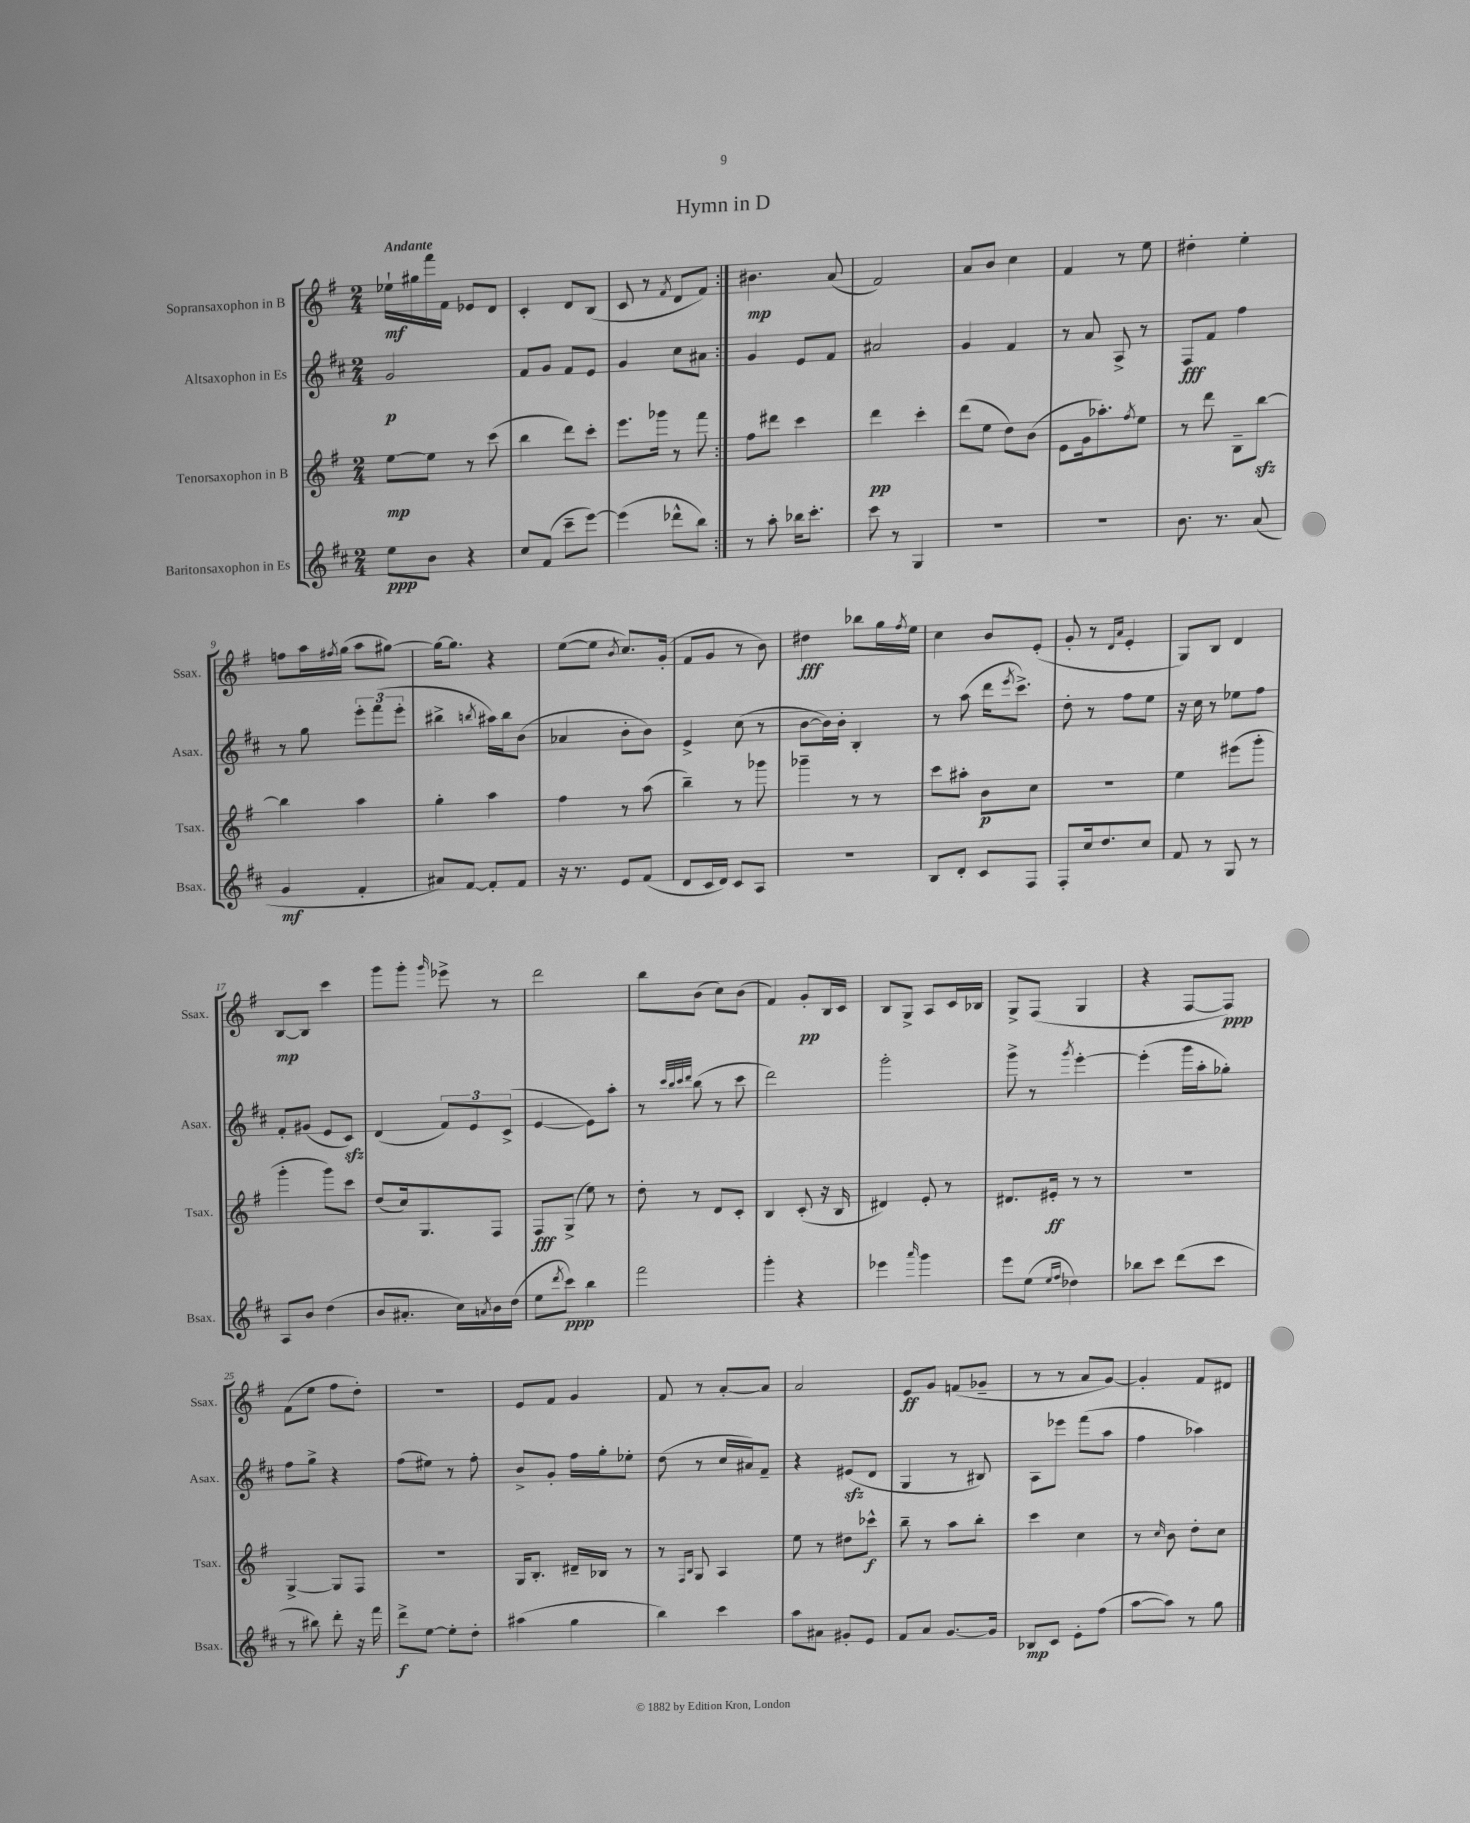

**kern	**dynam	**kern	**dynam	**kern	**dynam	**kern	**dynam
*part4	*part4	*part3	*part3	*part2	*part2	*part1	*part1
*staff4	*staff4	*staff3	*staff3	*staff2	*staff2	*staff1	*staff1
*I"Baritonsaxophon in Es	*	*I"Tenorsaxophon in B	*	*I"Altsaxophon in Es	*	*I"Sopransaxophon in B	*
*I'Bsax.	*	*I'Tsax.	*	*I'Asax.	*	*I'Ssax.	*
*clefG2	*	*clefG2	*	*clefG2	*	*clefG2	*
*k[f#c#]	*	*k[f#]	*	*k[f#c#]	*	*k[f#]	*
*M2/4	*	*M2/4	*	*M2/4	*	*M2/4	*
=1	=1	=1	=1	=1	=1	=1	=1
!	!	!	!	!	!	!LO:TX:a:B:t=Andante	!
8ee\L	ppp	[8ee\L	mp	2g/	p	16ee-X`\LL	mf
.	.	.	.	.	.	16gg#X\	.
8b\J	.	8ee\J]	.	.	.	16fff#\	.
.	.	.	.	.	.	16f#\JJ	.
4r	.	8r	.	.	.	8e-X/L	.
.	.	(8ccc\	.	.	.	8d/J	.
=2	=2	=2	=2	=2	=2	=2	=2
8cc#/L	.	4bb\	.	8f#/L	.	4c'/	.
(8f#/J	.	.	.	8g/J	.	.	.
8ccc#~\L	.	8ddd\L)	.	8f#/L	.	8d/L	.
[8eee\J)	.	8ccc'\J	.	8e/J	.	(8B/J	.
=3	=3	=3	=3	=3	=3	=3	=3
(4eee\]	.	8.eee\L	.	4g/	.	8c/	.
.	.	.	.	.	.	8r	.
.	.	16ggg-X\Jk	.	.	.	.	.
.	.	.	.	.	.	8qf#/	.
8ddd-X^^\L	.	8r	.	8cc#\L	.	8d/L	.
8bb\J)	.	8fff#\	.	8a#X\J	.	8f#/J)	.
=4:|!	=4:|!	=4:|!	=4:|!	=4:|!	=4:|!	=4:|!	=4:|!
8r	.	8ff#\L	.	4g/	.	4.b#X\	mp
8aa'\	.	8ddd#X\J	.	.	.	.	.
16bb-X\KL	.	4ccc\	.	8e/L	.	.	.
8.ccc#'\J	.	.	.	.	.	.	.
.	.	.	.	8f#/J	.	(8a/	.
=5	=5	=5	=5	=5	=5	=5	=5
8ccc#\	.	4ddd\	pp	2a#X/	.	2f#/)	.
8r	.	.	.	.	.	.	.
4G/	.	4ccc'\	.	.	.	.	.
=6	=6	=6	=6	=6	=6	=6	=6
2r	.	(8ddd\L	.	4g/	.	8a/L	.
.	.	8ee\J	.	.	.	8b/J	.
.	.	8dd\L)	.	4f#/	.	4cc\	.
.	.	(8b\J	.	.	.	.	.
=7	=7	=7	=7	=7	=7	=7	=7
2r	.	8e\L	.	8r	.	4f#/	.
.	.	16g\k	.	8a/	.	.	.
.	.	8.aa-X'\)	.	.	.	.	.
.	.	.	.	8A^/	.	8r	.
.	.	8qff#/	.	.	.	.	.
.	.	8ee\J	.	8r	.	8ee\	.
=8	=8	=8	=8	=8	=8	=8	=8
8.b\	.	8r	.	8F#/L	fff	4dd#X'\	.
.	.	8ddd\	.	8f#/J	.	.	.
8.r	.	.	.	.	.	.	.
.	.	8B~\L	.	4ff#\	.	4ee'\	.
(8a/	.	[8bbzz\J	.	.	.	.	.
!!LO:LB:g=z
=9	=9	=9	=9	=9	=9	=9	=9
4g/	mf	4bb\]	.	8r	.	8ffn\L	.
.	.	.	.	8gg\	.	16aa\L	.
.	.	.	.	.	.	8qff#X/	.
.	.	.	.	.	.	(16gg\JJ	.
4f#'/	.	4aa\	.	12eee'\L	.	8aa\L	.
.	.	.	.	(12fff#\	.	.	.
.	.	.	.	.	.	[8gg#X\J)	.
.	.	.	.	12eee'\J	.	.	.
=10	=10	=10	=10	=10	=10	=10	=10
8a#X/L)	.	4gg'\	.	4bb#X^\	.	16gg#\KL_	.
.	.	.	.	.	.	8.gg#\J]	.
[8f#/J	.	.	.	.	.	.	.
.	.	.	.	8qbbn/	.	.	.
8f#'/L]	.	4aa\	.	16aa#X\LL)	.	4r	.
.	.	.	.	16bb\J	.	.	.
8f#/J	.	.	.	(8b\J	.	.	.
=11	=11	=11	=11	=11	=11	=11	=11
16r	.	4ff#\	.	4a-X/	.	([8ee\L	.
8.r	.	.	.	.	.	.	.
.	.	.	.	.	.	8ee\J]	.
.	.	.	.	.	.	8qb/	.
8e/L	.	8r	.	8b'\L	.	8.cc/L)	.
(8f#/J	.	(8aa\	.	8b\J)	.	.	.
.	.	.	.	.	.	(16g'/Jk	.
=12	=12	=12	=12	=12	=12	=12	=12
8d/L	.	4bb~\)	.	4e^/	.	8f#/L	.
16c#/L	.	.	.	.	.	8g/J	.
16d/JJ)	.	.	.	.	.	.	.
8c#/L	.	8r	.	(8cc#\	.	8r	.
8A/J	.	8ggg-X\	.	8r	.	8b\)	.
=13	=13	=13	=13	=13	=13	=13	=13
2r	.	4ggg-X~\	.	[8b\L	.	4dd#X\	fff
.	.	.	.	16b\L])	.	.	.
.	.	.	.	16b'\JJ	.	.	.
.	.	8r	.	4B'/	.	8bb-X\L	.
.	.	8r	.	.	.	16gg\L	.
.	.	.	.	.	.	8qff#/	.
.	.	.	.	.	.	16ee\JJ	.
=14	=14	=14	=14	=14	=14	=14	=14
8B/L	.	8ccc\L	.	8r	.	4cc\	.
8d'/J	.	8aa#X'\J	.	(8aa\	.	.	.
8c#/L	.	8b\L	p	16ddd\KL	.	8b/L	.
.	.	.	.	8qeee/	.	.	.
.	.	.	.	8.ccc#^\J)	.	.	.
8F#/J	.	8cc\J	.	.	.	(8e'/J	.
=15	=15	=15	=15	=15	=15	=15	=15
8F#'/L	.	2r	.	8dd'\	.	8g'/	.
16cc#/k	.	.	.	8r	.	8r	.
8.dd/	.	.	.	.	.	.	.
.	.	.	.	.	.	16qqd/LL	.
.	.	.	.	.	.	16qqa/JJ	.
.	.	.	.	8ff#\L	.	4e'/	.
8cc#/J	.	.	.	8ee\J	.	.	.
=16	=16	=16	=16	=16	=16	=16	=16
8f#/	.	4ee\	.	16r	.	8G/L)	.
.	.	.	.	16cc#\	.	.	.
8r	.	.	.	8r	.	8B/J	.
8G/	.	(8eee#X\L	.	8ee-X\L	.	4d/	.
8r	.	8ggg'\J	.	8ff#\J	.	.	.
!!LO:LB:g=z
=17	=17	=17	=17	=17	=17	=17	=17
8A/L	.	4ggg'\	.	8f#'/L	.	[8B/L	mp
8b/J	.	.	.	(8g#X/J	.	8B/J]	.
(4dd\	.	8ggg\L)	.	8e/L	.	4ccc\	.
.	.	8ccc\J	.	8c#zz/J)	.	.	.
=18	=18	=18	=18	=18	=18	=18	=18
8b/L	.	(8dd/L	.	(4d/	.	8ggg\L	.
8.a#X'/J	.	16cc/k)	.	.	.	8ggg'\J	.
.	.	8.G/	.	.	.	.	.
.	.	.	.	.	.	16qqggg/	.
.	.	.	.	12f#/L)	.	8eee-X^\	.
16cc#\LL)	.	.	.	.	.	.	.
.	.	.	.	12e/	.	.	.
8qan/	.	.	.	.	.	.	.
16b\	.	8F#/J	.	.	.	8r	.
.	.	.	.	(12c#^/J	.	.	.
(16dd\JJ	.	.	.	.	.	.	.
=19	=19	=19	=19	=19	=19	=19	=19
8ee\L	.	8F#/L	fff	[4e/	.	2ddd\	.
8qddd/	.	.	.	.	.	.	.
8ccc#\J)	ppp	(8G^/J	.	.	.	.	.
4bb\	.	8ee\)	.	8e\L])	.	.	.
.	.	8r	.	8aa'\J	.	.	.
=20	=20	=20	=20	=20	=20	=20	=20
2fff#\	.	8dd'\	.	8r	.	8bb\L	.
.	.	.	.	32qqccc#/LLL	.	.	.
.	.	.	.	32qqbb/	.	.	.
.	.	.	.	32qqccc#/	.	.	.
.	.	.	.	32qqddd/JJJ	.	.	.
.	.	8r	.	(8bb\	.	(8b\J	.
.	.	8d/L	.	8r	.	8cc\L)	.
.	.	8c'/J	.	8ccc#\	.	(8b\J	.
=21	=21	=21	=21	=21	=21	=21	=21
4ggg'\	.	4B/	.	2ddd\)	.	4f#/)	.
4r	.	(8c'/	.	.	.	8g'/L	pp
.	.	16r	.	.	.	16B/L	.
.	.	16B/	.	.	.	16c/JJ	.
=22	=22	=22	=22	=22	=22	=22	=22
4eee-X\	.	4d#X/)	.	2ggg'\	.	8B/L	.
.	.	.	.	.	.	8G^/J	.
16qqaaa/	.	.	.	.	.	.	.
4ggg\	.	8e'/	.	.	.	8A/L	.
.	.	8r	.	.	.	16c/L	.
.	.	.	.	.	.	16B-X/JJ	.
=23	=23	=23	=23	=23	=23	=23	=23
8eee\L	.	8.d#X/L	.	8ggg^\	.	8G^/L	.
(8ee\J	.	.	.	8r	.	(8F#/J	.
.	.	16e#X'/Jk	ff	.	.	.	.
16qqee/LL	.	.	.	.	.	.	.
16qqff#/JJ	.	.	.	8qggg/	.	.	.
4dd-X\)	.	8r	.	[4eee'\	.	4G/	.
.	.	8r	.	.	.	.	.
=24	=24	=24	=24	=24	=24	=24	=24
8bb-X\L	.	2r	.	(4eee'\]	.	4r	.
8ccc#\J	.	.	.	.	.	.	.
(8ddd\L	.	.	.	16ggg\LL	.	[8F#/L	.
.	.	.	.	16aa'\J	.	.	.
8ccc#\J	.	.	.	8gg-X'\J)	.	8F#/J])	ppp
!!LO:LB:g=z
=25	=25	=25	=25	=25	=25	=25	=25
8r	.	[4G^/	.	8ff#\L	.	(8f#\L	.
8bb#X\)	.	.	.	8gg^\J	.	8ee\J	.
8ddd'\	.	8G/L]	.	4r	.	8ff#\L	.
16r	.	8F#/J	.	.	.	8dd'\J)	.
16fff#\	.	.	.	.	.	.	.
=26	=26	=26	=26	=26	=26	=26	=26
8ddd^\L	f	2r	.	(8ff#\L	.	2r	.
[8ee\J	.	.	.	8ee#X\J)	.	.	.
8ee'\L]	.	.	.	8r	.	.	.
8dd'\J	.	.	.	8ff#'\	.	.	.
=27	=27	=27	=27	=27	=27	=27	=27
(4aa#X\	.	16G/KL	.	8b^/L	.	8e/L	.
.	.	8.B'/J	.	.	.	.	.
.	.	.	.	8g'/J	.	8f#/J	.
4gg\	.	16d#X~/LL	.	16ff#\LL	.	4g/	.
.	.	16B-X/JJ	.	16gg'\J	.	.	.
.	.	8r	.	8ee-X'\J	.	.	.
=28	=28	=28	=28	=28	=28	=28	=28
4bb\)	.	8r	.	(8dd\	.	8f#/	.
.	.	16qqF#/LL	.	.	.	.	.
.	.	16qqB/JJ	.	.	.	.	.
.	.	8G/	.	8r	.	8r	.
4ccc#\	.	4A/	.	16cc#/LL	.	[8a'/L	.
.	.	.	.	16a#X/J)	.	.	.
.	.	.	.	8f#~/J	.	8a/J]	.
=29	=29	=29	=29	=29	=29	=29	=29
8aa\L	.	8ee\	.	4r	.	2a/	.
8a#X\J	.	8r	.	.	.	.	.
8g#X'/L	.	8dd#X\L	.	(8e#Xzz/L	.	.	.
8e/J	.	8ccc-X^^\J	f	8d/J	.	.	.
=30	=30	=30	=30	=30	=30	=30	=30
8f#/L	.	8bb~\	.	4G/	.	8e/L	ff
8a/J	.	8r	.	.	.	8g/J	.
[8.g/L	.	8aa\L	.	8r	.	(8fn/L	.
.	.	8bb'\J	.	8B#X/)	.	8g-X~/J	.
16g/Jk]	.	.	.	.	.	.	.
=31	=31	=31	=31	=31	=31	=31	=31
8B-X/L	mp	4ccc\	.	8A\L	.	8r	.
8c#/J	.	.	.	8eee-X\J	.	8r	.
8e'\L	.	4cc\	.	(8fff#\L	.	8a/L	.
(8ff#\J	.	.	.	8aa\J	.	[8g/J)	.
=32	=32	=32	=32	=32	=32	=32	=32
[8aa\L	.	8r	.	4ff#\	.	4g'/]	.
.	.	16qqcc/	.	.	.	.	.
8aa\J])	.	8b\	.	.	.	.	.
8r	.	8dd'\L	.	4aa-X\)	.	8f#/L	.
8gg\	.	8cc\J	.	.	.	8d#X/J	.
==	==	==	==	==	==	==	==
*-	*-	*-	*-	*-	*-	*-	*-
